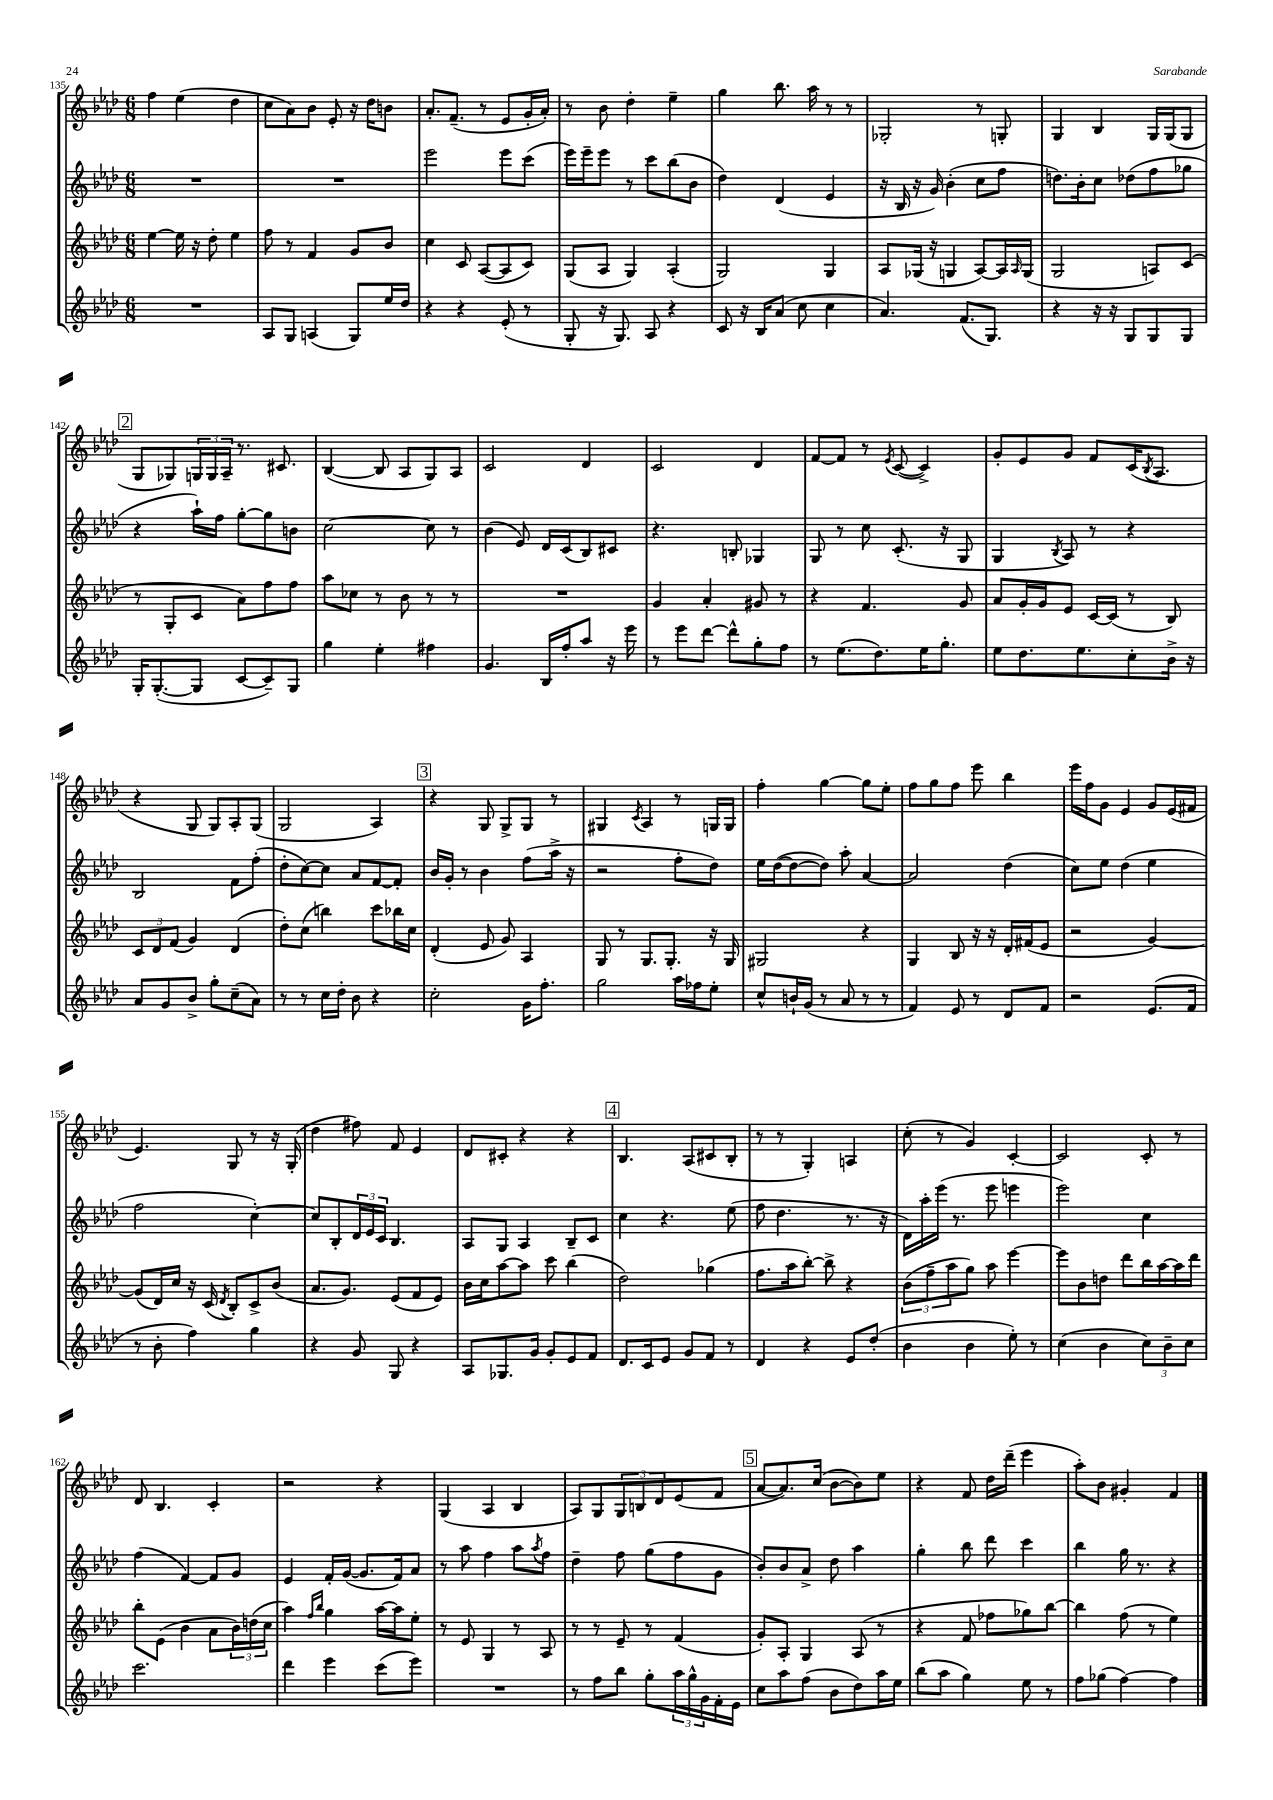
<<
\new StaffGroup <<
\new Staff = "s0" {
    \clef treble \key aes \major \numericTimeSignature \time 6/8
    f''4 ees''4( des''4 |
    c''8 aes'8) bes'8 ees'8-. r16 des''16 b'8 |
    aes'8.-. f'8.--( r8 ees'8 g'16-. aes'16-.) |
    r8 bes'8 des''4-. ees''4-- |
    g''4 bes''8. aes''16 r8 r8 |
    ges2-. r8 g8-. |
    g4 bes4 g16 g16( g8 |
    \mark \markup { \box "2" } g8 ges8) \tuplet 3/2 { g16 g16 aes16-- } r8. cis'8. |
    bes4~( bes8 aes8 g8) aes8 |
    c'2 des'4 |
    c'2 des'4 |
    f'8~ f'8 r8 \acciaccatura { ees'8 } c'8~( c'4->) |
    g'8-. ees'8 g'8 f'8 c'16( \acciaccatura { bes8 } aes8. |
    r4 g8 g8) aes8-. g8( |
    g2 aes4) |
    \mark \markup { \box "3" } r4 g8 g8-> g8 r8 |
    gis4 \acciaccatura { c'8 } aes4 r8 g16 g16 |
    f''4-. g''4~ g''8 ees''8-. |
    f''8 g''8 f''8 ees'''8 bes''4 |
    ees'''16 f''16 g'8 ees'4 g'8 ees'16( fis'16 |
    ees'4.) g8 r8 r16 g16-.( |
    des''4 fis''8) f'8 ees'4 |
    des'8 cis'8-. r4 r4 |
    \mark \markup { \box "4" } bes4. aes8( cis'8 bes8-. |
    r8 r8 g4-.) a4 |
    c''8-.( r8 g'4) c'4~-. |
    c'2 c'8-. r8 |
    des'8 bes4. c'4-. |
    r2 r4 |
    g4( aes4 bes4 |
    aes8) g8 \tuplet 3/2 { g8 b8 des'8 } ees'8( f'8 |
    \mark \markup { \box "5" } aes'8~ aes'8.) c''16( bes'8~ bes'8) ees''8 |
    r4 f'8 des''16 des'''16--( ees'''4 |
    aes''8-.) bes'8 gis'4-. f'4 \bar "|." |
}
\new Staff = "s1" {
    \clef treble \key aes \major \numericTimeSignature \time 6/8
    R2. |
    R2. |
    ees'''2 ees'''8 c'''8( |
    ees'''16) ees'''16-- ees'''8 r8 c'''8 bes''8( bes'8 |
    des''4) des'4( ees'4 |
    r16 bes16 r16 g'16) bes'4-.( c''8 f''8 |
    d''8.) bes'16-. c''8 des''8( f''8 ges''8 |
    \mark \markup { \box "2" } r4 aes''16-!) f''16 g''8~-. g''8 b'8 |
    c''2~ c''8 r8 |
    bes'4( ees'8) des'16 c'16( bes8) cis'8 |
    r4. b8-. ges4 |
    g8 r8 c''8 c'8.-.( r16 g8 |
    g4 \acciaccatura { bes8 } aes8) r8 r4 |
    bes2 f'8 f''8-.( |
    des''8-. c''8~) c''8 aes'8 f'8~ f'8-. |
    \mark \markup { \box "3" } bes'16 g'16-. r8 bes'4 f''8( aes''16-> r16 |
    r2 f''8-. des''8) |
    ees''16 des''16~( des''8~ des''8) aes''8-. aes'4~ |
    aes'2 des''4( |
    c''8) ees''8 des''4( ees''4 |
    f''2 c''4~-.) |
    c''8 bes8-. \tuplet 3/2 { des'16 ees'16 c'16 } bes4. |
    aes8 g8 aes4 bes8-- c'8 |
    \mark \markup { \box "4" } c''4 r4. ees''8( |
    f''8 des''4. r8. r16 |
    des'16) aes''16-. ees'''16( r8. ees'''8 e'''4 |
    ees'''2) c''4 |
    f''4( f'4~) f'8 g'8 |
    ees'4 f'16-. g'16~( g'8. f'16) aes'8 |
    r8 aes''8 f''4 aes''8 \acciaccatura { aes''8 } f''8 |
    des''4-- f''8 g''8( f''8 g'8 |
    \mark \markup { \box "5" } bes'8-.) bes'8 aes'8-> des''8 aes''4 |
    g''4-. bes''8 des'''8 c'''4 |
    bes''4 g''16 r8. r4 \bar "|." |
}
\new Staff = "s2" {
    \clef treble \key aes \major \numericTimeSignature \time 6/8
    ees''4~ ees''16 r16 des''8-. ees''4 |
    f''8 r8 f'4 g'8 bes'8 |
    c''4 c'8 aes8~( aes8 c'8) |
    g8( aes8 g4) aes4-.( |
    g2) g4 |
    aes8 ges16( r16 g4 aes8~) aes16 \grace { aes16 } g16( |
    g2 a8) c'8( |
    \mark \markup { \box "2" } r8 g8-. c'8 aes'8) f''8 f''8 |
    aes''8 ces''8 r8 bes'8 r8 r8 |
    R2. |
    g'4 aes'4-. gis'8 r8 |
    r4 f'4. g'8 |
    aes'8 g'16-. g'16 ees'8 c'16~ c'16( r8 bes8) |
    \tuplet 3/2 { c'8 des'8 f'8( } g'4) des'4( |
    des''8-.) c''8( b''4) c'''8 bes''16 c''16 |
    \mark \markup { \box "3" } des'4-.( ees'8 g'8) aes4 |
    g8 r8 g8. g8.-. r16 g16 |
    gis2 r4 |
    g4 bes8 r16 r16 des'16-. fis'16( ees'8 |
    r2 g'4~) |
    g'8( des'16) c''16 r16 c'16( \acciaccatura { des'8 } bes8-.) c'8-> bes'8( |
    aes'8. g'8.) ees'8( f'8 ees'8) |
    bes'16 c''16 aes''8~ aes''8 c'''8 bes''4( |
    \mark \markup { \box "4" } des''2) ges''4( |
    f''8. aes''16 bes''8~-.) bes''8-> r4 |
    \tuplet 3/2 { bes'8( f''8-- aes''8 } g''8) aes''8 ees'''4~ |
    ees'''8 bes'8 d''8 des'''8 bes''16 aes''16~ aes''16 des'''16 |
    bes''8-. ees'8( bes'4 aes'8 \tuplet 3/2 { bes'16) d''16( c''16 } |
    aes''4) \grace { f''16 bes''16 } g''4 aes''16~ aes''16 ees''8-. |
    r8 ees'8 g4 r8 aes8 |
    r8 r8 ees'8-- r8 f'4( |
    \mark \markup { \box "5" } g'8-.) aes8-. g4 aes8( r8 |
    r4 f'8 fes''8 ges''8) bes''8~ |
    bes''4 f''8( r8 ees''4) \bar "|." |
}
\new Staff = "s3" {
    \clef treble \key aes \major \numericTimeSignature \time 6/8
    R2. |
    aes8 g8 a4( g8) ees''16 des''16 |
    r4 r4 ees'8-.( r8 |
    g8-. r16 g8.) aes8 r4 |
    c'8 r16 bes16 aes'8( c''8 c''4 |
    aes'4.) f'8.( g8.) |
    r4 r16 r16 g8 g8 g8 |
    \mark \markup { \box "2" } g16-. g8.~-.( g8 c'8~ c'8--) g8 |
    g''4 ees''4-. fis''4 |
    g'4. bes16 f''16-. aes''8 r16 ees'''16 |
    r8 ees'''8 des'''8~ des'''8-^ g''8-. f''8 |
    r8 ees''8.( des''8.) ees''16 g''8.-. |
    ees''8 des''8. ees''8. c''8-. bes'16-> r16 |
    aes'8 g'8 bes'8-> g''8-. c''8--( aes'8) |
    r8 r8 c''16 des''16-. bes'8 r4 |
    \mark \markup { \box "3" } c''2-. g'16 f''8.-. |
    g''2 aes''16 fes''16 ees''8-. |
    c''8-^ b'16-! g'16( r8 aes'8 r8 r8 |
    f'4) ees'8 r8 des'8 f'8 |
    r2 ees'8.( f'16 |
    r8 bes'8-. f''4) g''4 |
    r4 g'8 g8 r4 |
    aes8 ges8. g'16 g'8-. ees'8 f'8 |
    \mark \markup { \box "4" } des'8. c'16 ees'8 g'8 f'8 r8 |
    des'4 r4 ees'8 des''8-.( |
    bes'4 bes'4 ees''8-.) r8 |
    c''4( bes'4 \tuplet 3/2 { c''8) bes'8-- c''8 } |
    c'''2. |
    des'''4 ees'''4 c'''8( ees'''8) |
    R2. |
    r8 f''8 bes''8 g''8-. \tuplet 3/2 { aes''16 g''16-^ g'16 } f'16-. ees'16 |
    \mark \markup { \box "5" } c''8 aes''8 f''8( bes'8 des''8) aes''16 ees''16 |
    bes''8( aes''8 g''4) ees''8 r8 |
    f''8 ges''8( f''4~) f''4 \bar "|." |
}
>>
>>
\layout { \context { \Score currentBarNumber = #135 } }
